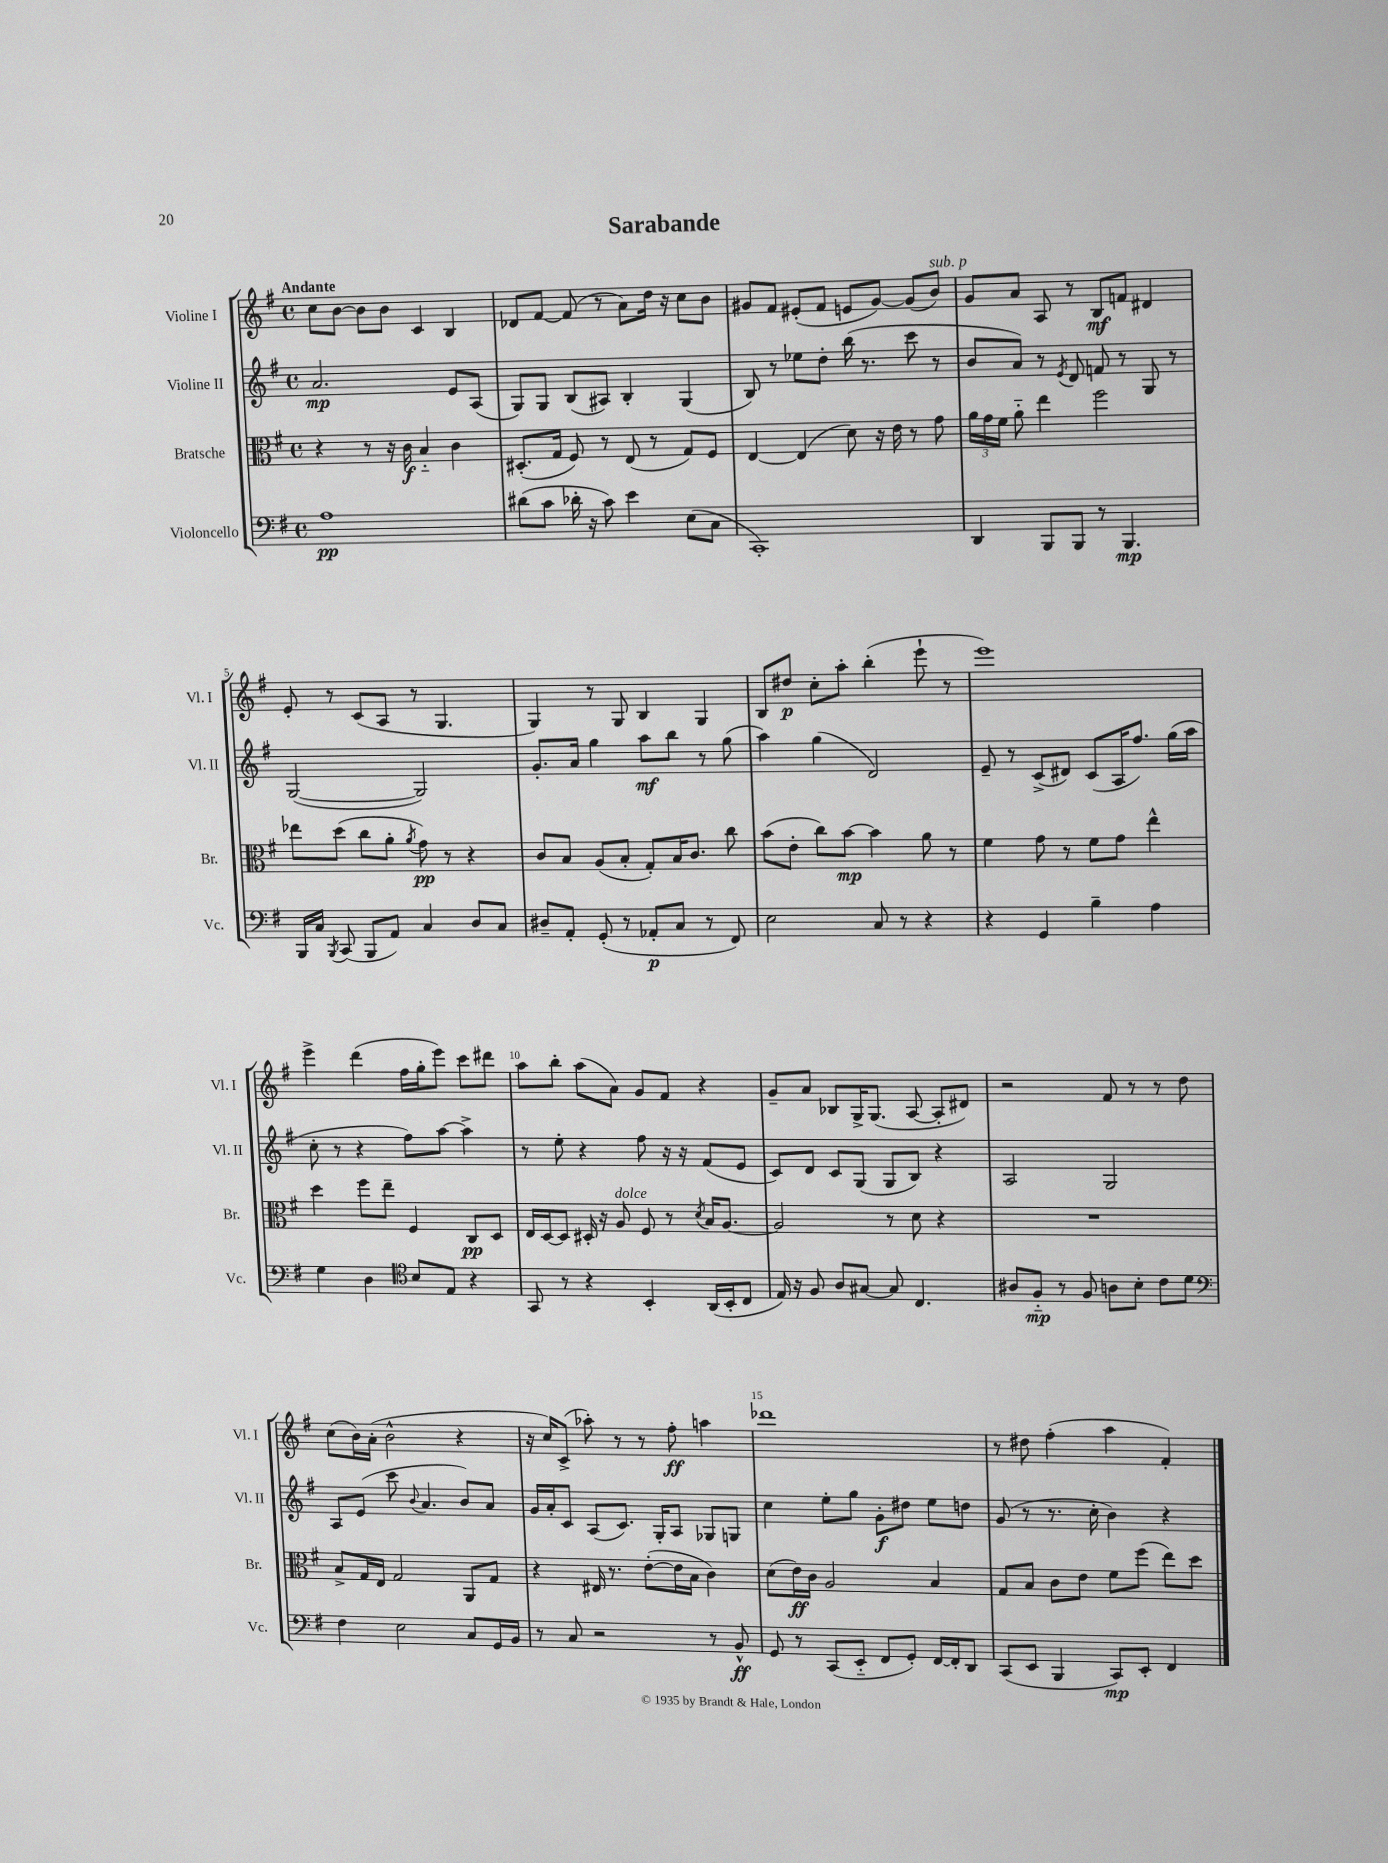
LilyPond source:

\header { title = "Sarabande" }
<<
\new StaffGroup <<
\new Staff = "s0" \with { instrumentName = "Violine I" shortInstrumentName = "Vl. I" } {
    \clef treble \key g \major \defaultTimeSignature \time 4/4 \tempo "Andante"
    \autoBeamOff c''8[ b'8]~ b'8[ b'8] c'4 b4 |
    des'8[ fis'8]~ fis'8( r8 a'8[) d''16] r16 c''8[ b'8] |
    gis'8[ fis'8] eis'8[-.( fis'8] e'8[ gis'8]~) gis'8[( b'8]^\markup { \italic "sub. p" }) |
    g'8[ a'8] a8 r8 b8[\mf f'8] dis'4 |
    e'8-. r8 c'8[( a8] r8 g4. |
    g4) r8 g8 b4 g4 |
    b8[ dis''8]\p c''8[-. a''8]-. b''4-.( e'''8-! r8 |
    e'''1) |
    e'''4-> d'''4( fis''16[ g''16-. e'''8]) c'''8[ dis'''8] |
    a''8[ b''8]-. a''8[( a'8]) g'8[ fis'8] r4 |
    g'8[-- a'8] bes8[ g16-> g8.]( a8~ a8[-. dis'8]) |
    r2 fis'8 r8 r8 d''8 |
    c''8[( b'16) a'16]-.( b'2-^ r4 |
    r16 c''16[) c'8]->( aes''8-.) r8 r8 fis''8-.\ff a''4 |
    des'''1 |
    r8 dis''8 fis''4-.( a''4 fis'4-.) \bar "|." |
}
\new Staff = "s1" \with { instrumentName = "Violine II" shortInstrumentName = "Vl. II" } {
    \clef treble \key g \major \defaultTimeSignature \time 4/4
    \autoBeamOff a'2.\mp e'8[ a8]( |
    g8[) g8] b8[( ais8]) b4-. g4( |
    b8) r8 ees''8[ d''8]-. b''16( r8. c'''8 r8 |
    b'8[ a'8]) r8 \acciaccatura { e'8 } d'8 f'8 r8 g8 r8 |
    g2~( g2) |
    g'8.[-. a'16] g''4 a''8[\mf b''8] r8 g''8( |
    a''4) g''4( d'2) |
    e'8-- r8 c'8[->( dis'8]) c'8[( a16 fis''8.]) g''16[( a''16] |
    c''8-. r8 r4 fis''8[) a''8]~ a''4-> |
    r8 e''8-. r4 fis''8 r16 r16 fis'8[( e'8] |
    c'8[) d'8] c'8[ g8]( g8[ b8]) r4 |
    a2 g2 |
    a8[ e'8]( c'''8 \appoggiatura { b'8 } a'4. b'8[) a'8] |
    g'16[ a'16-. c'8] a8[( c'8.]) g16[-. a8] ges8[ g8] |
    c''4 e''8[-. g''8] g'8[-.\f dis''8] e''8[ d''8] |
    g'8( r8 r8. c''16-. b'4) r4 \bar "|." |
}
\new Staff = "s2" \with { instrumentName = "Bratsche" shortInstrumentName = "Br." } {
    \clef alto \key g \major \defaultTimeSignature \time 4/4
    \autoBeamOff r4 r8 r16 c'16\f b4-_ c'4 |
    dis8.[-.( g16] fis8) r8 e8( r8 g8[) fis8] |
    e4~ e4( d'8) r16 e'16 r8 g'8 |
    \tuplet 3/2 { a'16[ g'16 fis'16] } a'8-_ e''4 fis''2 |
    ees''8[ d''8]( c''8[ a'8]-. \acciaccatura { a'8 } g'8\pp) r8 r4 |
    c'8[ b8] a8[( b8]-. g8[-.) b16 c'8.] c''8 |
    b'8[( e'8]-. c''8[) b'8]~\mp b'4 a'8 r8 |
    fis'4 g'8 r8 fis'8[ g'8] e''4-^ |
    d''4 fis''8[ e''8]-- fis4 c8[\pp d8] |
    e16[ d16~ d8] dis16-. r16 a8^\markup { \italic "dolce" } fis8 r8 \acciaccatura { d'8 } b16[ a8.]~ |
    a2 r8 d'8 r4 |
    R1 |
    b8[-> g16 e16] g2 a,8[ g8] |
    r4 eis16 r8. e'8[~-.( e'16 b16] c'4) |
    d'8[( e'16\ff) c'16] a2 b4 |
    g8[ b8] c'8[ e'8] fis'8[ fis''8]( e''8[) d''8] \bar "|." |
}
\new Staff = "s3" \with { instrumentName = "Violoncello" shortInstrumentName = "Vc." } {
    \clef bass \key g \major \defaultTimeSignature \time 4/4
    \autoBeamOff a1\pp |
    dis'8[( c'8] des'16-. r16 c'8) e'4 e8[( c8] |
    c,1-.) |
    d,4 b,,8[ b,,8] r8 b,,4.\mp |
    b,,16[ c16] \acciaccatura { b,,8 } c,8( b,,8[ a,8]) c4 d8[ c8] |
    dis8[-- a,8]-. g,8-.( r8 aes,8[-.\p c8] r8 fis,8) |
    e2 c8 r8 r4 |
    r4 g,4 b4-- a4 |
    g4 d4 \clef tenor b8[ e8] r4 |
    g,8 r8 r4 b,4-. a,16[( b,16-. c8] |
    e16) r16 fis8 a8[ gis8]~ gis8 c4. |
    ais8[ fis8]-_\mp r8 fis8 a8[ b8]-. c'8[ d'8] |
    \clef bass fis4 e2 c8[ g,16 b,16] |
    r8 c8 r2 r8 b,8-^\ff |
    g,8 r8 c,8[( e,8]-_ fis,8[ g,8]-.) fis,16[~ fis,16-. d,8] |
    c,8[( e,8] b,,4 c,8[\mp) e,8]-. fis,4 \bar "|." |
}
>>
>>
\layout { \context { \Score \override BarNumber.break-visibility = ##(#f #t #t) barNumberVisibility = #(every-nth-bar-number-visible 5) } }
